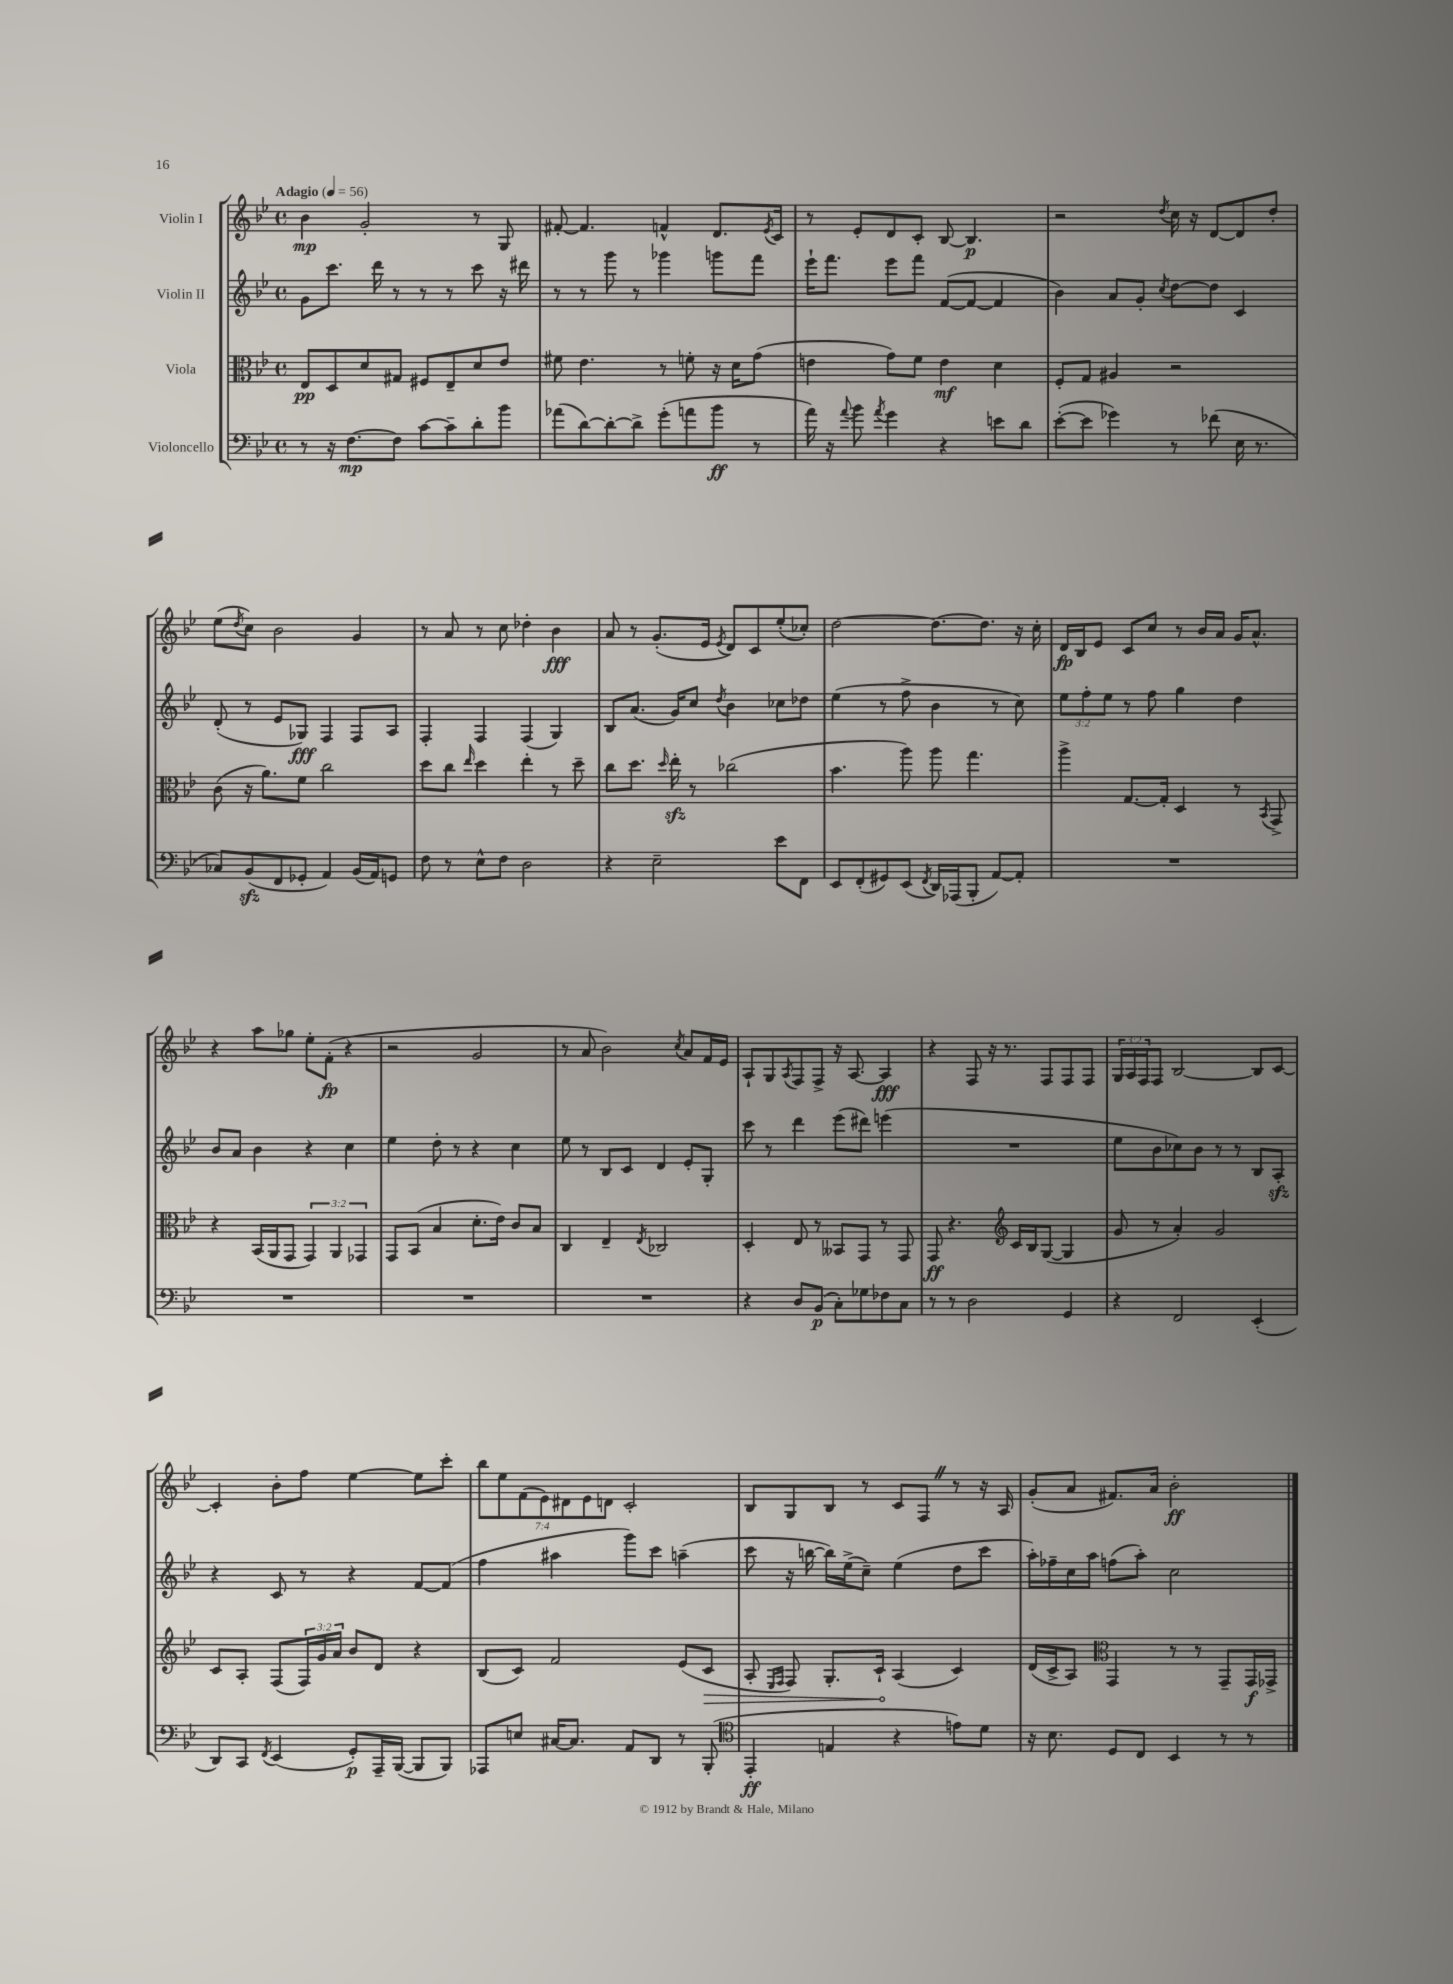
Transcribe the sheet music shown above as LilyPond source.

<<
\new StaffGroup <<
\new Staff = "s0" \with { instrumentName = "Violin I" } {
    \clef treble \key bes \major \defaultTimeSignature \time 4/4 \override Staff.TupletNumber.text = #tuplet-number::calc-fraction-text \tempo "Adagio" 4 = 56
    bes'4\mp g'2-. r8 g8 |
    fis'8~-. fis'4. f'4-^ d'8. \acciaccatura { ees'8 } c'16 |
    r8 ees'8-. d'8 c'8-. bes8~ bes4.\p |
    r2 \acciaccatura { d''8 } c''16 r16 d'8~ d'8 d''8-. |
    ees''8( \acciaccatura { d''8 } c''8) bes'2 g'4 |
    r8 a'8 r8 c''8 des''4-. bes'4\fff |
    a'8 r8 g'8.-.( ees'16 \acciaccatura { ees'8 } d'8) c'8 ees''8-.( ces''8-.) |
    d''2~ d''8.~ d''8. r16 c''16-. |
    d'16\fp bes16 ees'8 c'8 c''8 r8 bes'16 a'16 g'16 a'8.-^ |
    r4 a''8 ges''8 ees''8-. f'8-.\fp( r4 |
    r2 g'2 |
    r8 a'8 bes'2) \acciaccatura { c''8 } a'8 f'16 ees'16 |
    a8-! g8 \acciaccatura { a8 } f8 f8-> r16 a8.~ a4\fff |
    r4 f8 r16 r8. f8 f8 f8 |
    \tuplet 3/2 { g16 a16 f16 } f8 bes2~ bes8 c'8~ |
    c'4-. bes'8-. f''8 ees''4~ ees''8 c'''8-. |
    \tuplet 7/4 { bes''8 ees''8 f'8( ees'8) dis'8 ees'8 d'8 } c'2-. |
    bes8 g8 bes8 r8 c'8 f8 \once \override BreathingSign.text = \markup { \musicglyph "scripts.caesura.straight" } \breathe r8 r16 a16 |
    g'8-.( a'8 fis'8.) a'16 bes'2-.\ff \bar "|." |
}
\new Staff = "s1" \with { instrumentName = "Violin II" } {
    \clef treble \key bes \major \defaultTimeSignature \time 4/4 \override Staff.TupletNumber.text = #tuplet-number::calc-fraction-text
    g'8 c'''8. d'''16 r8 r8 r8 c'''8 r16 dis'''16 |
    r8 r8 g'''8 r8 ges'''4 g'''8 f'''8 |
    ees'''16-! f'''8. ees'''8 f'''8 f'8~( f'8~ f'4 |
    bes'4) a'8 g'8-. \acciaccatura { c''8 } d''8~ d''8 c'4 |
    d'8-.( r8 ees'8 ges8\fff) f4 f8 a8 |
    f4-. f4 f4( g4) |
    bes8 a'8.( g'16) c''8 \acciaccatura { d''8 } bes'4 ces''8 des''8 |
    ees''4( r8 f''8-> bes'4 r8 c''8) |
    \tuplet 3/2 { ees''8 f''8-. ees''8 } r8 f''8 g''4 d''4 |
    bes'8 a'8 bes'4 r4 c''4 |
    ees''4 d''8-. r8 r4 c''4 |
    ees''8 r8 bes8 c'8 d'4 ees'8-. g8-. |
    c'''8 r8 d'''4 ees'''8( dis'''8) e'''4( |
    R1 |
    ees''8 bes'8 ces''8) bes'8 r8 r8 bes8 a8-.\sfz |
    r4 c'8 r8 r4 f'8~ f'8( |
    f''4 ais''4 g'''8) c'''8 a''4--( |
    c'''8 r16 b''16~ b''16) ees''16->( c''8--) ees''4( d''8 c'''8 |
    a''16-.) fes''16-- c''16 a''16 f''8( a''8-.) c''2 \bar "|." |
}
\new Staff = "s2" \with { instrumentName = "Viola" } {
    \clef alto \key bes \major \defaultTimeSignature \time 4/4 \override Staff.TupletNumber.text = #tuplet-number::calc-fraction-text
    ees8\pp d8 d'8 gis8 fis8 ees8-- d'8 ees'8 |
    fis'8 ees'4. r8 f'8-. r16 d'16 g'8( |
    e'4 g'8) f'8 e'4\mf d'4 |
    f8-. g8 ais4 r2 |
    c'8( r16 a'8.) f'8 c''2 |
    d''8 c''8 \grace { ees''16 } d''4 ees''4-. r8 d''8-- |
    c''8 d''8. \grace { d''16 } ees''16-.\sfz r8 ces''2( |
    bes'4. a''8) a''8 g''4. |
    a''4-> g8.~ g16-. d4 r8 \acciaccatura { bes,8 } g,8-> |
    r4 bes,16( a,16 g,8 \tuplet 3/2 { g,4) a,4 ges,4 } |
    g,8 bes,8( bes4 d'8.-. ees'16) c'8 bes8 |
    c4 ees4-- \acciaccatura { ees8 } ces2 |
    d4-. ees8 r8 beses,8 g,8 r8 g,8 |
    g,8\ff r4. \clef treble c'16 bes16 g8~( g4 |
    g'8 r8 a'4-.) g'2 |
    c'8 a8-. f8( \tuplet 3/2 { f16) g'16 a'16 } bes'8 d'8 r4 |
    bes8( c'8) f'2 ees'8( \once \override Hairpin.circled-tip = ##t c'8\> |
    a8-. \grace { ees16 f16 } f8) g8.-. c'16-!\! a4( c'4) |
    d'16( c'16-> a8) \clef alto g,4 r8 r8 g,8-- g,16\f ges,16-> \bar "|." |
}
\new Staff = "s3" \with { instrumentName = "Violoncello" } {
    \clef bass \key bes \major \defaultTimeSignature \time 4/4
    r8 r16 f8.~\mp f8 c'8~ c'8-- d'8-. bes'8 |
    aes'8( d'8~) d'8~-. d'8-> g'8-.( a'8 bes'8\ff r8 |
    a'16) r16 \appoggiatura { a'8 } bes'8 \acciaccatura { a'8 } g'4 r4 e'8 d'8 |
    ees'8~-.( ees'8 ges'4) r8 fes'8( ees16 r8. |
    ces8) bes,8\sfz( f,8 ges,8-. a,4) bes,16( a,16) g,8 |
    f8 r8 ees8-^ f8 d2 |
    r4 ees2-- ees'8 f,8 |
    ees,8 f,8-.( gis,8) ees,8( \acciaccatura { f,8 } d,16) aes,,16( bes,,8-. a,8~) a,8-. |
    R1 |
    R1 |
    R1 |
    R1 |
    r4 d8 bes,8\p( c8-.) ges8 fes8 c8 |
    r8 r8 d2 g,4 |
    r4 f,2 ees,4-.( |
    d,8) c,8 \acciaccatura { f,8 } ees,4( g,8-.\p) a,,16-- bes,,16~( bes,,8 bes,,8) |
    aes,,8 e8 cis16~ cis8. a,8 d,8 r8 bes,,8-.( |
    \clef tenor ees,4-.\ff e4 r4 e'8) d'8 |
    r16 bes8. d8 c8 bes,4 r8 r8 \bar "|." |
}
>>
>>
\layout { \context { \Score \remove "Bar_number_engraver" } }
